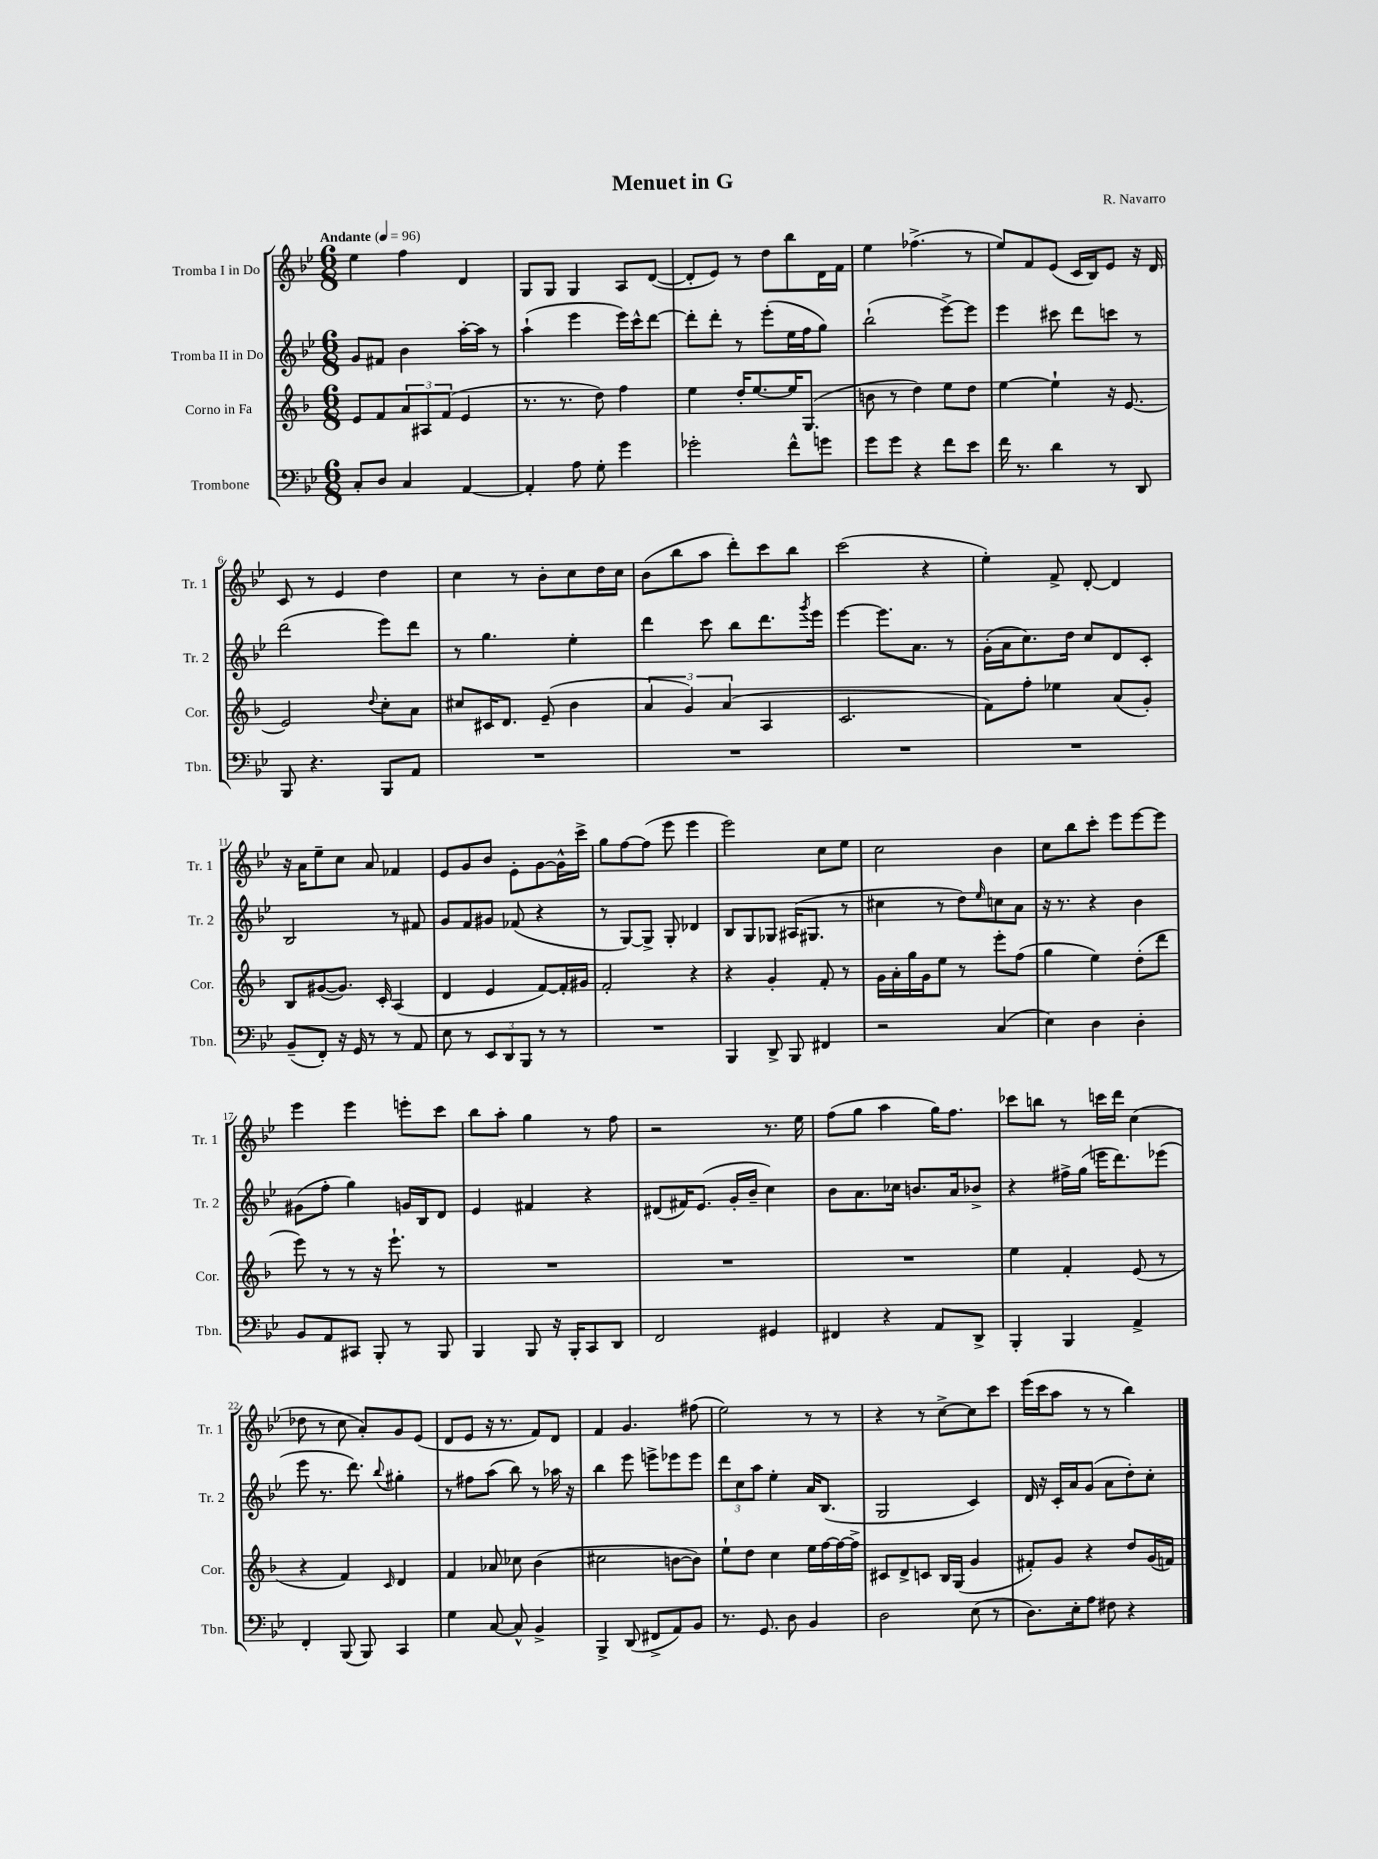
\header { title = "Menuet in G" composer = "R. Navarro" }
<<
\new StaffGroup <<
\new Staff = "s0" \with { instrumentName = "Tromba I in Do" shortInstrumentName = "Tr. 1" } {
    \clef treble \key bes \major \numericTimeSignature \time 6/8 \tempo "Andante" 4 = 96
    ees''4 f''4 d'4 |
    g8 g8 g4 a8 d'8~( |
    d'8-. ees'8) r8 d''8 bes''8 d'16 f'16 |
    ees''4 fes''4.->( r8 |
    ees''8) f'8 ees'8( c'16 bes16) ees'8 r16 d'16 |
    c'8 r8 ees'4 d''4 |
    c''4 r8 bes'8-. c''8 d''16 c''16 |
    bes'8( bes''8 a''8 d'''8-.) c'''8 bes''8 |
    c'''2( r4 |
    ees''4-.) f'8-> d'8~-. d'4 |
    r16 a'16 ees''8-- c''8 a'8 fes'4 |
    ees'8 g'8 bes'8 ees'8-. g'8~ g'16-^ c'''16-> |
    g''8 f''8~ f''8( ees'''8 ees'''4 |
    ees'''2) c''8 ees''8 |
    c''2 bes'4 |
    c''8 bes''8 c'''8-. ees'''8 ees'''8~ ees'''8 |
    ees'''4 ees'''4 e'''8-. c'''8 |
    bes''8 a''8-. g''4 r8 f''8 |
    r2 r8. ees''16 |
    f''8( g''8 a''4 g''16) f''8. |
    ces'''8 b''8 r8 c'''16 d'''16 c''4( |
    des''8 r8 c''8 a'8-.) g'8 ees'8( |
    d'8 ees'8 r16 r8. f'8) d'8 |
    f'4 g'4. fis''8( |
    ees''2) r8 r8 |
    r4 r8 c''8~-> c''8 c'''8 |
    ees'''16( c'''16 a''8 r8 r8 bes''4) \bar "|." |
}
\new Staff = "s1" \with { instrumentName = "Tromba II in Do" shortInstrumentName = "Tr. 2" } {
    \clef treble \key bes \major \numericTimeSignature \time 6/8
    g'8 fis'8 bes'4 a''16~-. a''16 r8 |
    a''4-!( ees'''4 ees'''16) c'''16-^ d'''8~ |
    d'''8-. d'''8-. r8 ees'''8-.( ees''16 f''16 g''8) |
    bes''2-!( ees'''8~->) ees'''8 |
    ees'''4 cis'''8 d'''8 c'''8 r8 |
    d'''2( ees'''8) d'''8 |
    r8 g''4. ees''4-. |
    d'''4 c'''8 bes''8 d'''8. \acciaccatura { g'''8 } ees'''16 |
    ees'''4~ ees'''8. a'8. r8 |
    g'16-.( a'16 c''8.) d''16 c''8 d'8 c'8-. |
    bes2 r8 fis'8 |
    g'8 f'8 gis'8 fes'8( r4 |
    r8 g8~) g8-> g8-. des'4 |
    bes8 g8 ges8 ais16( gis8. r8 |
    cis''4 r8 d''8) \grace { ees''16 } c''8 a'8 |
    r16 r8. r4 bes'4 |
    gis'8( f''8-. g''4) g'16 bes16 d'8 |
    ees'4 fis'4 r4 |
    dis'8( fis'16) ees'8.( g'16-. bes'16-- c''4) |
    bes'8 a'8. ces''16 b'8. a'16 bes'8-> |
    r4 fis''16-> g''16( e'''16 d'''8.) ees'''8( |
    ees'''8 r8. d'''8.) \appoggiatura { bes''8 } gis''4-. |
    r8 fis''8 a''8( bes''8) r8 aes''16 r16 |
    bes''4 ees'''8 e'''8-> ees'''8 ees'''8 |
    \tuplet 3/2 { d'''8 c''8 a''8 } ees''4-. a'16 bes8.( |
    g2 c'4) |
    d'16 r16 c'16-. a'16 g'8( a'8 d''8-.) c''8-. \bar "|." |
}
\new Staff = "s2" \with { instrumentName = "Corno in Fa" shortInstrumentName = "Cor." } {
    \clef treble \key f \major \numericTimeSignature \time 6/8
    e'8 f'8 \tuplet 3/2 { a'8 ais8 f'8( } e'4 |
    r8. r8. d''8) f''4 |
    e''4 d''16-. e''8.~ e''16 g8.( |
    b'8 r8 d''4) e''8 d''8 |
    e''4~ e''4-! r16 e'8.~ |
    e'2 \appoggiatura { d''8 } c''8-. a'8 |
    cis''8 cis'16 d'8. e'8--( bes'4 |
    \tuplet 3/2 { a'4 g'4) a'4( } a4 |
    c'2. |
    f'8) f''8-. ees''4 a'8( g'8-.) |
    bes8 gis'8~( gis'8.) c'16-. a4( |
    d'4 e'4 f'8~) f'16-. gis'16 |
    f'2-. r4 |
    r4 g'4-. f'8-. r8 |
    g'16 a'16-. g''16 g'16 e''8 r8 e'''8-. f''8( |
    g''4 e''4) d''8-.( d'''8 |
    e'''8) r8 r8 r16 e'''8.-! r8 |
    R2. |
    R2. |
    R2. |
    e''4 f'4-. e'8( r8 |
    r4 f'4) \grace { c'16 } d'4 |
    f'4 aes'8 ces''8 bes'4( |
    cis''2 b'8~ b'8) |
    e''8-! d''8 c''4 e''16 f''16~ f''16~ f''16-> |
    cis'8 d'8-> c'8 bes16 g16( g'4 |
    fis'8-.) g'8 r4 d''8 g'16( f'16) \bar "|." |
}
\new Staff = "s3" \with { instrumentName = "Trombone" shortInstrumentName = "Tbn." } {
    \clef bass \key bes \major \numericTimeSignature \time 6/8
    c8-. d8 c4 a,4~ |
    a,4-. a8 g8-. g'4 |
    ges'2-. f'8-^ g'8 |
    g'8 g'8 r4 f'8 ees'8 |
    f'16 r8. d'4 r8 d,8 |
    bes,,8 r4. bes,,8 a,8 |
    R2. |
    R2. |
    R2. |
    R2. |
    bes,8--( f,8-.) r16 g,16 r8 r8 a,8 |
    ees8 r8 \tuplet 3/2 { ees,8 d,8 bes,,8 } r8 r8 |
    R2. |
    bes,,4 d,8-> bes,,8 fis,4 |
    r2 c4( |
    ees4) d4 d4-. |
    bes,8 a,8 cis,8 bes,,8-. r8 bes,,8 |
    bes,,4 bes,,8 r16 bes,,16-. c,8 d,8 |
    f,2 gis,4 |
    fis,4 r4 a,8 d,8-> |
    bes,,4-. bes,,4 a,4-> |
    f,4-. bes,,8( bes,,8) c,4 |
    g4 c8~ c8-^ bes,4-> |
    bes,,4-> d,8( fis,8-> a,8) bes,8 |
    r8. g,8. d8 bes,4 |
    d2 ees8( r8 |
    d8.) ees16-. a8 fis8 r4 \bar "|." |
}
>>
>>
